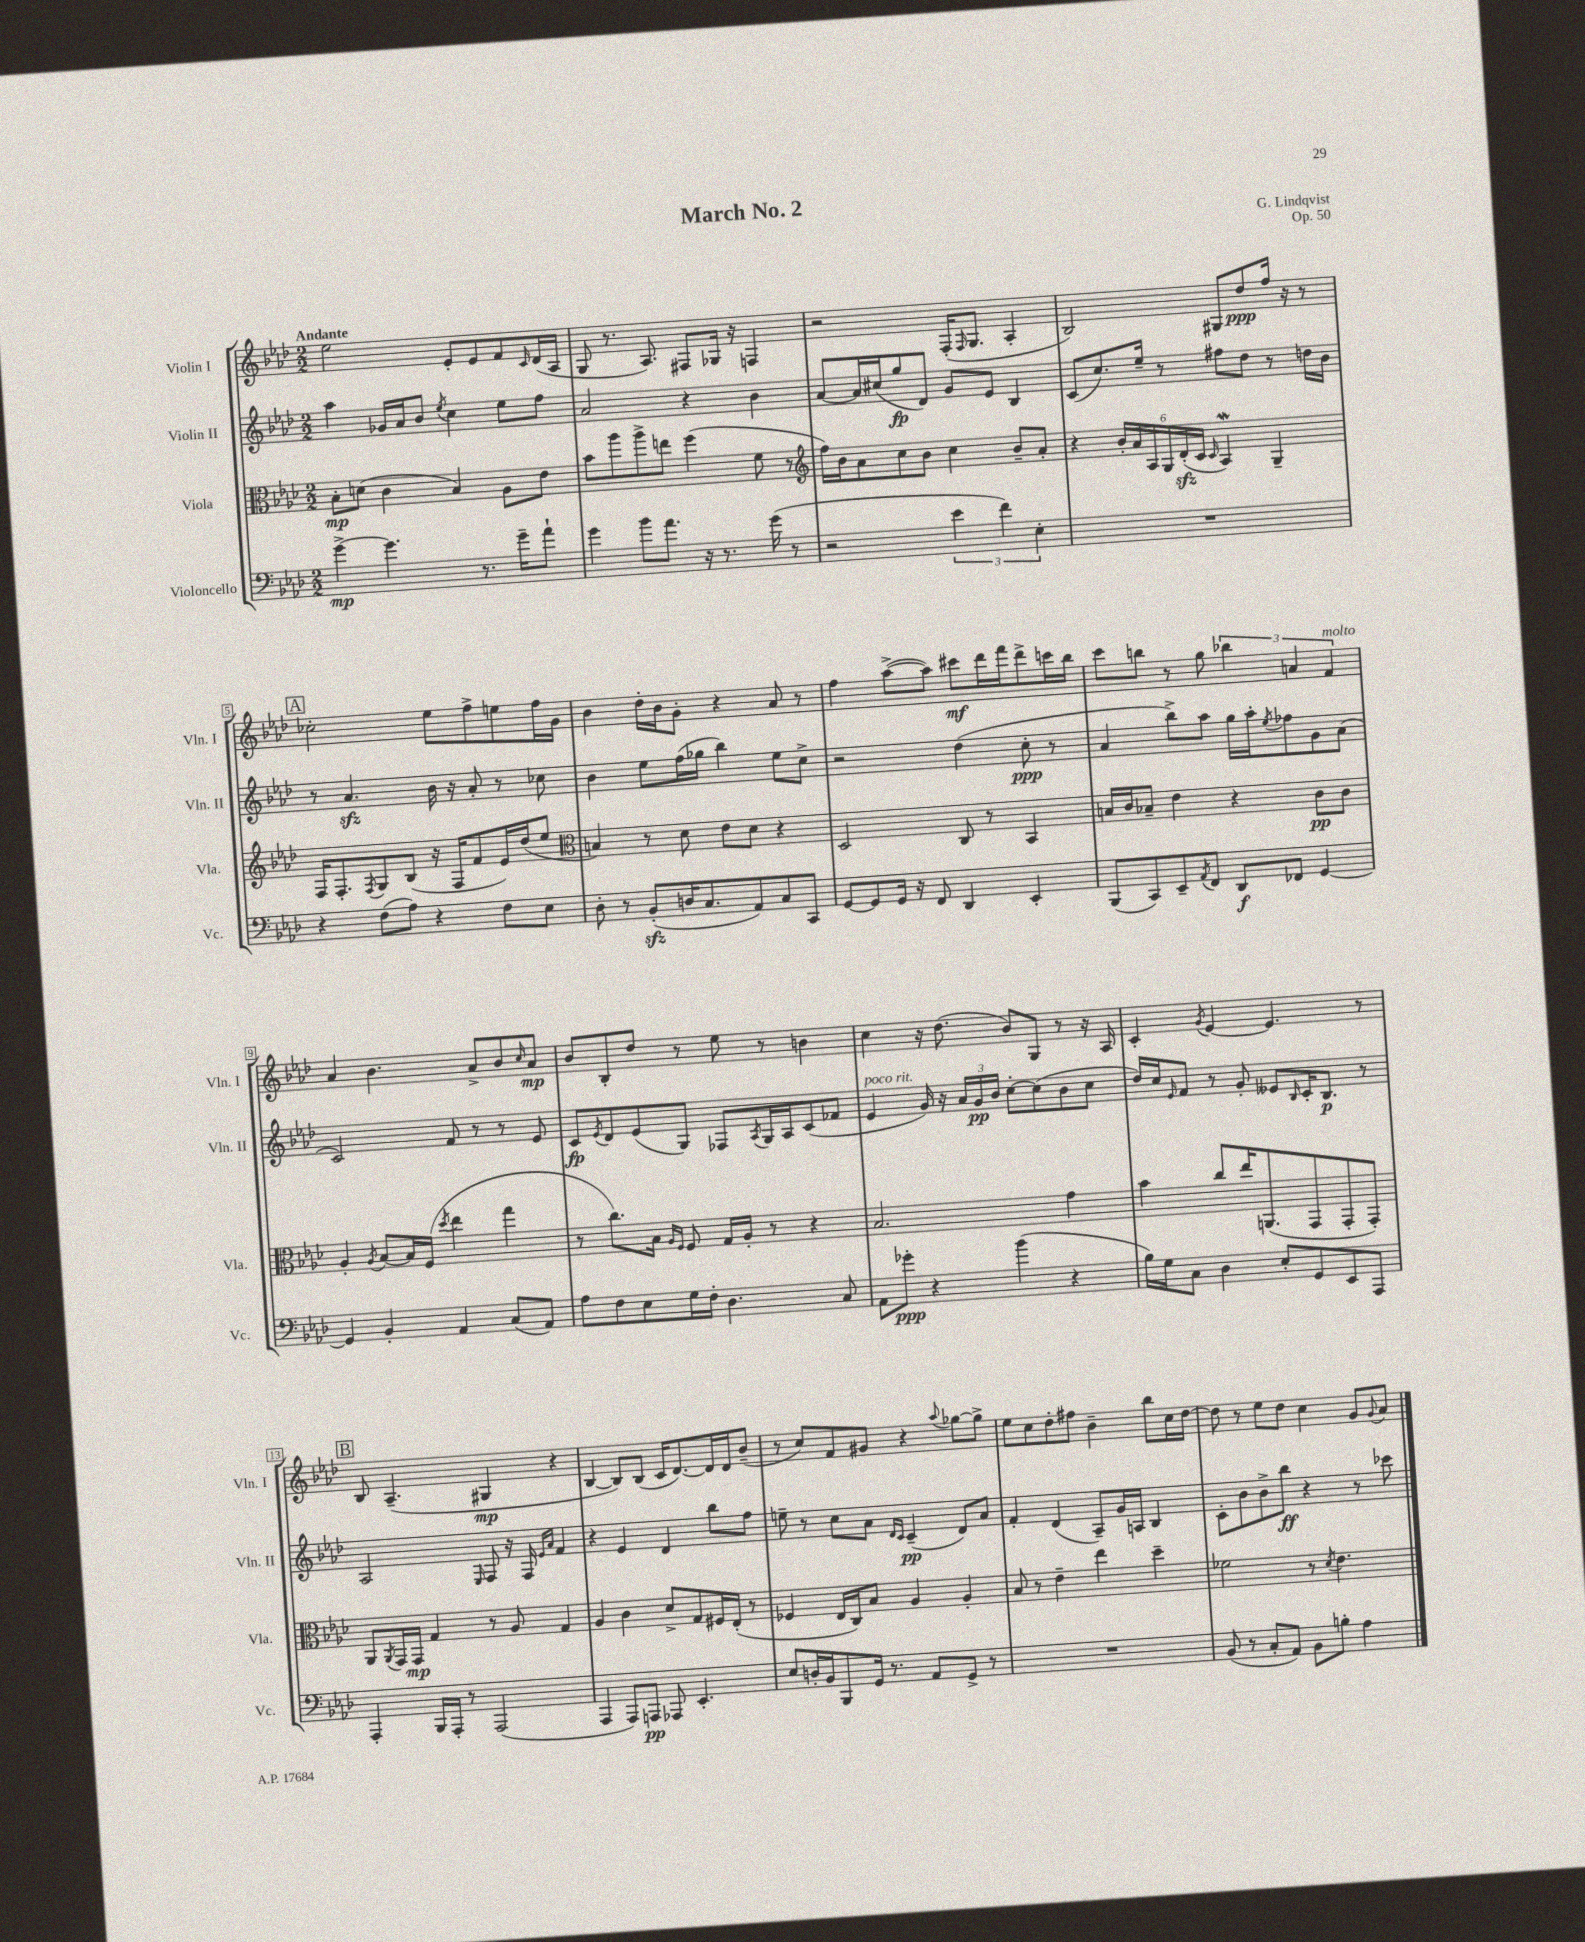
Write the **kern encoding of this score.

**kern	**kern	**kern	**kern
*staff4	*staff3	*staff2	*staff1
*clefF4	*clefC3	*clefG2	*clefG2
*k[b-e-a-d-]	*k[b-e-a-d-]	*k[b-e-a-d-]	*k[b-e-a-d-]
*M2/2	*M2/2	*M2/2	*M2/2
[4g^\	8B-'\L	4aa-\	2ee-\
.	(8d\J	.	.
4.g\]	4c\	16g-/LL	.
.	.	16a-/J	.
.	.	8b-/J	.
.	.	8qee-/	.
.	4B-/)	4cc\	8e-'/L
8.r	.	.	8e-/
.	8A-\L	8ee-\L	8f/
16g~\LK	.	.	.
.	.	.	16qqc/
8a-`\J	8e-\J	8ff\J	(16d-/L
.	.	.	16A-/JJ
=	=	=	=
4g\	8b-\L	2a-/	8G/
.	8aa-\	.	8.r
8b-\L	8aa-^\	.	.
.	.	.	8.A-/)
8.a-\J	8ee\J	.	.
.	(4ff\	4r	8F#/L
16r	.	.	.
8.r	.	.	16G-/Jk
.	.	.	16r
.	8f\	4b-\	4F/
(16g\	.	.	.
8r	8r	.	.
=	=	=	=
*	*clefG2	*	*
2r	16ff\LL)	[8a-/L	2r
.	16b-\J	.	.
.	8a-\	16a-/]L	.
.	.	(16cc#/J	.
.	8cc\	8gg/	.
.	8b-\J	8d-/J)	.
6e-\	4cc\	8g/L	(16F'/LK
.	.	.	16qqF/
.	.	.	8.G/J
.	.	8e-/J	.
6f\)	.	.	.
.	8b-~/L	4B-/	4A-'/
6E-'\	.	.	.
.	8a-'/J	.	.
=	=	=	=
1r	4r	(8c/L	2B-/)
.	.	8.cc/)	.
.	24b-'/LL	.	.
.	24a-/	.	.
.	.	16ee-~/Jk	.
.	24A-/	.	.
.	24G/	8r	.
.	(24d-'/	.	.
.	24c/JJ	.	.
.	16qqc/	.	.
.	4A-/)	8ff#\L	8G#/L
.	.	8dd-\J	8dd-/
.	4G~/	8r	16ff/Jk
.	.	.	16r
.	.	16dd\LL	8r
.	.	16b-\JJ	.
=	=	=	=
4r	16F/LK	8r	2cc-'\
.	8.F'/	.	.
.	.	4.a-/	.
.	8qF/	.	.
(8F\L	8G/	.	.
8A-\J)	(8B-/J	.	.
4r	16r	16b-\	8ee-\L
.	16F/LK	16r	.
.	8f/	8a-'/	8ff^\
8F\L	16e-/L)	8r	8ee\
.	(16dd-/J	.	.
8E-\J	8ee-/J	8cc-\	16ff\L
.	.	.	16g\JJ
=	=	=	=
*	*clefC3	*	*
8D-'\	4B/)	4b-\	4b-\
8r	.	.	.
(8BB-'/L	8r	8ee-\L	16dd-'\LL
.	.	.	16b-\J
16D/K	8d-\	(16ff\L	8g'\J
8.C/	.	16gg-\JJ	.
.	8e-\L	4bb-\)	4r
8AA-/)	8d-\J	.	.
8C/	4r	8ee-\L	8a-/
8CC/J	.	8cc^\J	8r
=	=	=	=
[8GG/L	2D-/	2r	4ff\
8GG/]	.	.	.
16GG/Jk	.	.	([8aa-^\L
16r	.	.	.
8FF/	.	.	8aa-\]J)
4DD-/	8C/	(4dd-\	8ccc#\L
.	8r	.	16ddd-\L
.	.	.	16fff\J
4EE-'/	4BB-/	8cc'\	8ddd-^\
.	.	8r	16ccc\L
.	.	.	16bb-\JJ
=	=	=	=
(8BBB-/L	16B/LL	4a-/	8ccc\L
.	16c/J	.	.
8CC/)	8B-~/J	.	8bb\J
8EE-~/	4e-\	8bb-^\L)	8r
8qAA-/	.	.	.
8FF/J	.	8aa-\J	8gg\
8DD-/L	4r	16gg\LL	6bb-\
.	.	16aa-'\J	.
.	.	8qee-/	.
8FF-/J	.	8ff-\	.
.	.	.	6a/
[4GG/	8c\L	8g\	.
.	.	.	6f/
.	8c\J	(8a-\J	.
=	=	=	=
4GG/]	4A-'/	2c/)	4a-/
.	8qA-/	.	.
4BB-'/	[8B-/L	.	4.b-\
.	16B-/]L	.	.
.	(16F/JJ	.	.
.	8qdd-/	.	.
4AA-/	4ee-\	8f/	.
.	.	8r	8a-^/L
(8C/L	4gg\	8r	8b-/
.	.	.	16qqcc/
8AA-/J)	.	8e-/	8a-/J
=	=	=	=
8A-\L	8r	8c/L	8b-/L
.	.	8qe-/	.
8F\	8.cc\L)	8d-/	8B-'/
8E-\	.	(8e-/	8dd-/J
.	16B-\Jk	.	.
.	16qqA-/LL	.	.
.	16qqF/JJ	.	.
16G\L	8F/	8G/J)	8r
16F'\JJ	.	.	.
4.D-\	16G/LL	8F-/L	8ee-\
.	16A-'/JJ	.	.
.	.	8qA-/	.
.	8r	16G/L	8r
.	.	16A-/J	.
.	4r	(8c/	4b\
8C/	.	8f-/J	.
=	=	=	=
8AA-\L	2.B-/	4e-/	4cc\
8g-'\J	.	.	.
4r	.	16g/)	16r
.	.	16r	(8.dd-\
.	.	24a-/LL	.
.	.	24g/	.
.	.	24b-/JJ	.
(4b-\	.	[8cc'\L	8b-/L)
.	.	(8cc\]	8G/J
4r	4g\	8b-\	8r
.	.	8cc\J	16r
.	.	.	16A-/
=	=	=	=
16B-\LL)	4b-\	16dd-/LL)	4c'/
16G\J	.	16cc/J	.
.	.	16qqe-/	.
8C\J	.	8f/J	.
.	.	.	8qg/
4D-\	8cc/L	8r	[4e-/
.	16ee-/K	8g'/	.
.	(8.AA/	.	.
8E-'/L	.	8e--/L	4.e-/]
.	.	16qqB-/	.
8GG/	8GG/	16c'/K	.
.	.	8.B-/J	.
8EE-/	8GG'/	.	.
8AAA-/J	8GG'/J)	8r	8r
=	=	=	=
4AAA-'/	8AA-/L	2A-/	8B-/
.	8qAA-/	.	.
.	16GG/L	.	(4.A-~/
.	16GG/JJ	.	.
16BBB-/LL	4G/	.	.
16AAA-'/JJ	.	.	.
8r	.	.	.
.	.	16qqE-/	.
(2AAA-/	8r	8F/	4G#/
.	8A-/	16r	.
.	.	16F/	.
.	.	16qqe-/LL	.
.	.	16qqa-/JJ	.
.	4G/	4f/	4r
=	=	=	=
4AAA-/	4A-/	4r	[4B-/
8AAA-/L)	4c\	4e-/	8B-/]L)
8AAA/J	.	.	(8B-/J
8AAA-/	8d-^/L	4d-/	16c/LK
.	.	.	[8.d-/)
4.EE-'/	8G/	.	.
.	16F#/L	8bb-\L	16d-/]L
.	(16E-'/JJ	.	16d-/J
.	8r	8ff\J	(8b-~/J
=	=	=	=
8E-/L	4F-/	8ee~\	8r
16D'/L	.	8r	8cc/L)
16BB-/J	.	.	.
8BBB-/	16E-/LL	8cc\L	8f/
.	16C/J)	.	.
16GG/Jk	8B-/J	8a-\J	8g#/J
8.r	.	.	.
.	.	16qqd-/LL	.
.	.	16qqc/JJ	.
.	4A-/	(4c~/	4r
8AA-/L	.	.	.
.	.	.	8qqaa-/
8GG^/J	4A-'/	8d-/L)	[8gg-\L
8r	.	8a-/J	8gg-^\]J
=	=	=	=
1r	8B-/	4f'/	8ee-\L
.	8r	.	8cc\
.	4e-~\	(4d-/	8dd-'\
.	.	.	8ff#\J
.	4ee-\	8A-~/L)	4b-~\
.	.	16g/L	.
.	.	16A/JJ	.
.	4dd-~\	4B-/	8bb-\L
.	.	.	16cc\L
.	.	.	[16dd-\JJ
=	=	=	=
(8BB-/	2f-\	8c'\L	8dd-\]
8r	.	8b-\	8r
8C'/L	.	8b-^\	8ee-\L
8AA-/J)	.	8bb-\J	8dd-\J
8BB-\L	8r	4r	4cc\
.	8qd-/	.	.
8B'\J	4.e-\	.	.
4A-\	.	8r	8g/L
.	.	.	8qqg/
.	.	8ccc-\	8a-/J
==	==	==	==
*-	*-	*-	*-
